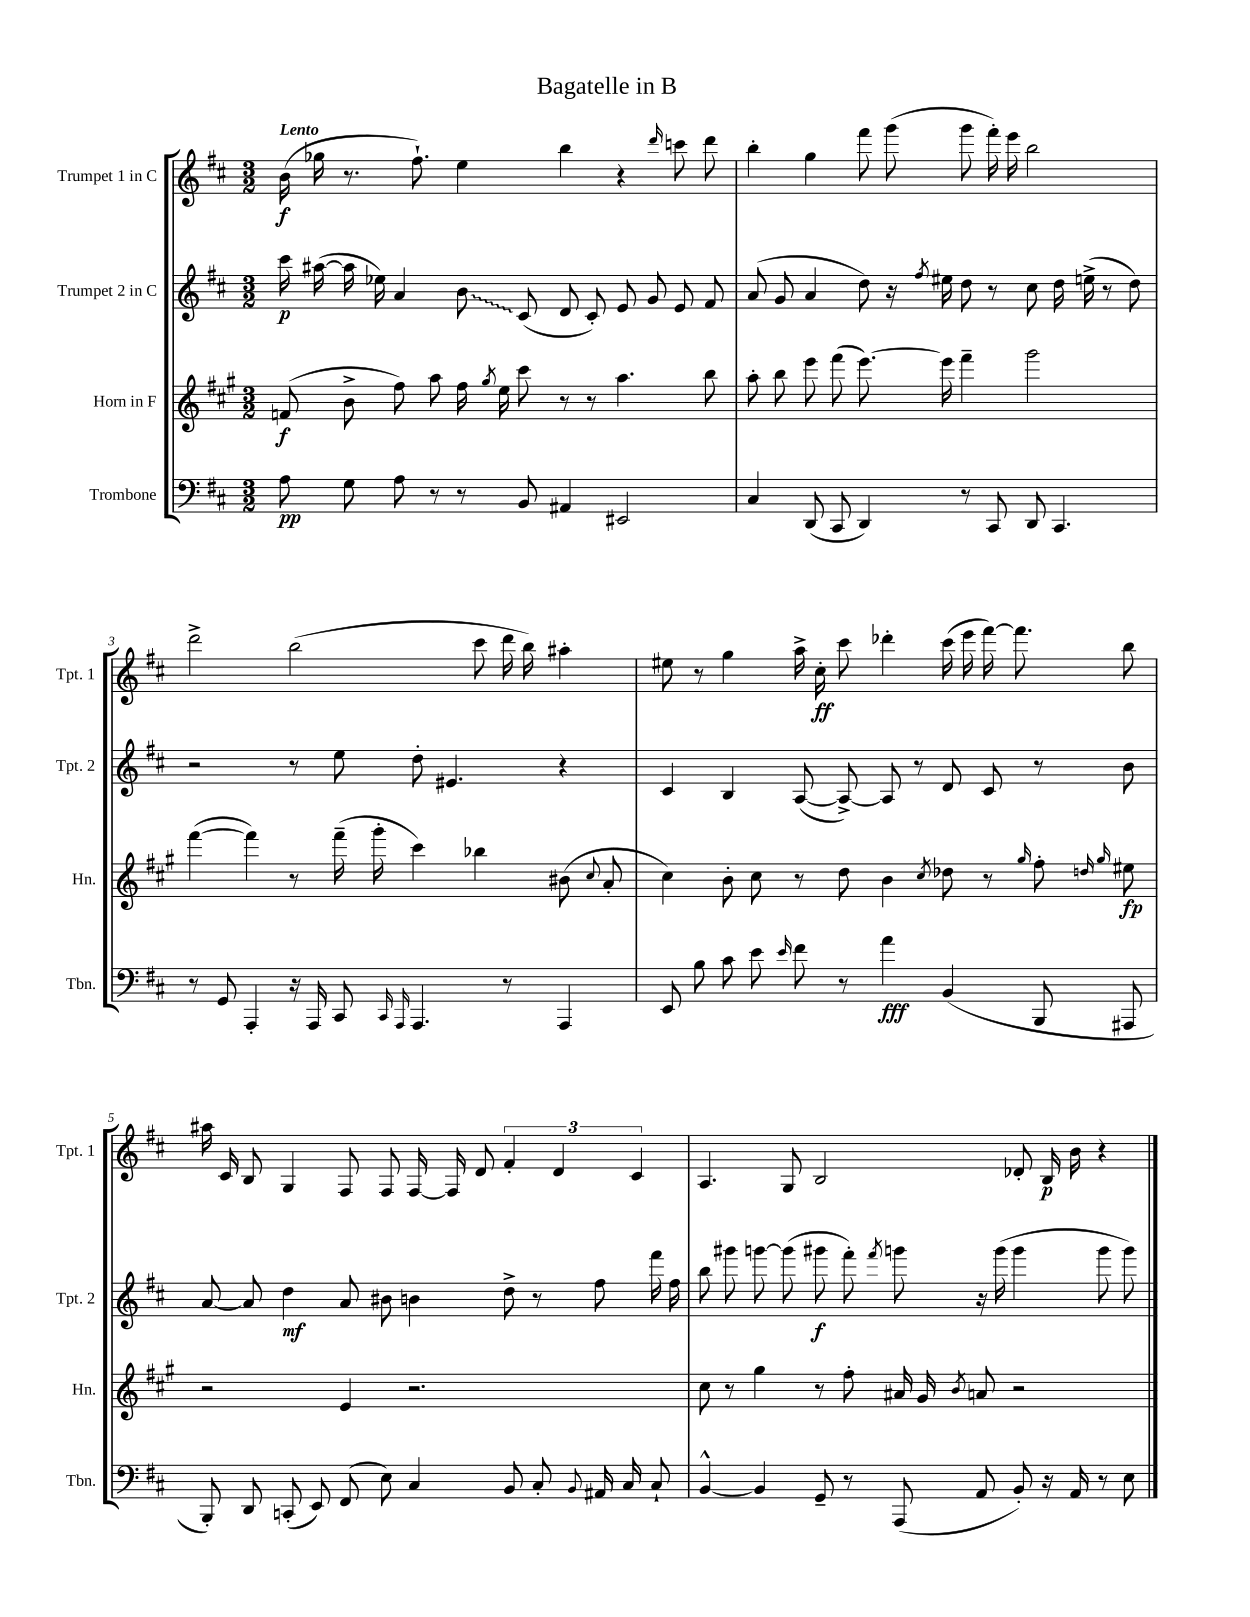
\header { title = "Bagatelle in B" }
<<
\new StaffGroup <<
\new Staff = "s0" \with { instrumentName = "Trumpet 1 in C" shortInstrumentName = "Tpt. 1" } {
    \clef treble \key d \major \numericTimeSignature \time 3/2 \tempo "Lento"
    \autoBeamOff b'16\f( ges''16 r8. fis''8.-!) e''4 b''4 r4 \grace { d'''16 } c'''8 d'''8 |
    b''4-. g''4 fis'''8 g'''8( g'''8 fis'''16-.) e'''16 b''2 |
    d'''2-> b''2( cis'''8 d'''16 b''16) ais''4-. |
    eis''8 r8 g''4 a''16-> cis''16-.\ff cis'''8 des'''4-. cis'''16( e'''16 fis'''16~) fis'''8. b''8 |
    ais''16 cis'16 b8 g4 fis8 fis8 fis16~ fis16 d'8 \tuplet 3/2 { fis'4-. d'4 cis'4 } |
    a4. g8 b2 des'8-. b16\p b'16 r4 \bar "|." |
}
\new Staff = "s1" \with { instrumentName = "Trumpet 2 in C" shortInstrumentName = "Tpt. 2" } {
    \clef treble \key d \major \numericTimeSignature \time 3/2
    \autoBeamOff cis'''16\p ais''16~( ais''16 ees''16) a'4 \once \override Glissando.style = #'zigzag b'8\glissando cis'8( d'8 cis'8-.) e'8 g'8 e'8 fis'8 |
    a'8( g'8 a'4 d''8) r16 \acciaccatura { fis''8 } eis''16 d''8 r8 cis''8 d''16 e''16->( r8 d''8) |
    r2 r8 e''8 d''8-. eis'4. r4 |
    cis'4 b4 a8~( a8~->) a8 r8 d'8 cis'8 r8 b'8 |
    a'8~ a'8 d''4\mf a'8 bis'8 b'4 d''8-> r8 fis''8 fis'''16 fis''16 |
    b''8 gis'''8 g'''8~ g'''8( gis'''8\f fis'''8-.) \acciaccatura { fis'''8 } g'''8 r16 g'''16( g'''4 g'''8 g'''8) \bar "|." |
}
\new Staff = "s2" \with { instrumentName = "Horn in F" shortInstrumentName = "Hn." } {
    \clef treble \key a \major \numericTimeSignature \time 3/2
    \autoBeamOff f'8\f( b'8-> fis''8) a''8 fis''16 \acciaccatura { gis''8 } e''16 cis'''8 r8 r8 a''4. b''8 |
    a''8-. b''8 e'''8 fis'''8( e'''8.~) e'''16 fis'''4-- gis'''2 |
    fis'''4~( fis'''4) r8 fis'''16--( gis'''16-. cis'''4) bes''4 bis'8( \appoggiatura { cis''8 } a'8-. |
    cis''4) b'8-. cis''8 r8 d''8 b'4 \acciaccatura { cis''8 } des''8 r8 \grace { gis''16 } fis''8-. \grace { d''16 gis''16 } eis''8\fp |
    r2 e'4 r2. |
    cis''8 r8 gis''4 r8 fis''8-. ais'16 gis'16 \acciaccatura { b'8 } a'8 r2 \bar "|." |
}
\new Staff = "s3" \with { instrumentName = "Trombone" shortInstrumentName = "Tbn." } {
    \clef bass \key d \major \numericTimeSignature \time 3/2
    \autoBeamOff a8\pp g8 a8 r8 r8 b,8 ais,4 eis,2 |
    cis4 d,8( cis,8 d,4) r8 cis,8 d,8 cis,4. |
    r8 g,8 a,,4-. r16 a,,16 cis,8 \grace { cis,16 a,,16 } a,,4. r8 a,,4 |
    e,8 b8 cis'8 e'8 \grace { e'16 } fis'8 r8 a'4\fff b,4( b,,8 ais,,8 |
    b,,8-.) d,8 c,8-.( e,8) fis,8( e8) cis4 b,8 cis8-. \appoggiatura { b,8 } ais,16 cis16 cis8-! |
    b,4~-^ b,4 g,8-- r8 a,,8( a,8 b,8-.) r16 a,16 r8 e8 \bar "|." |
}
>>
>>
